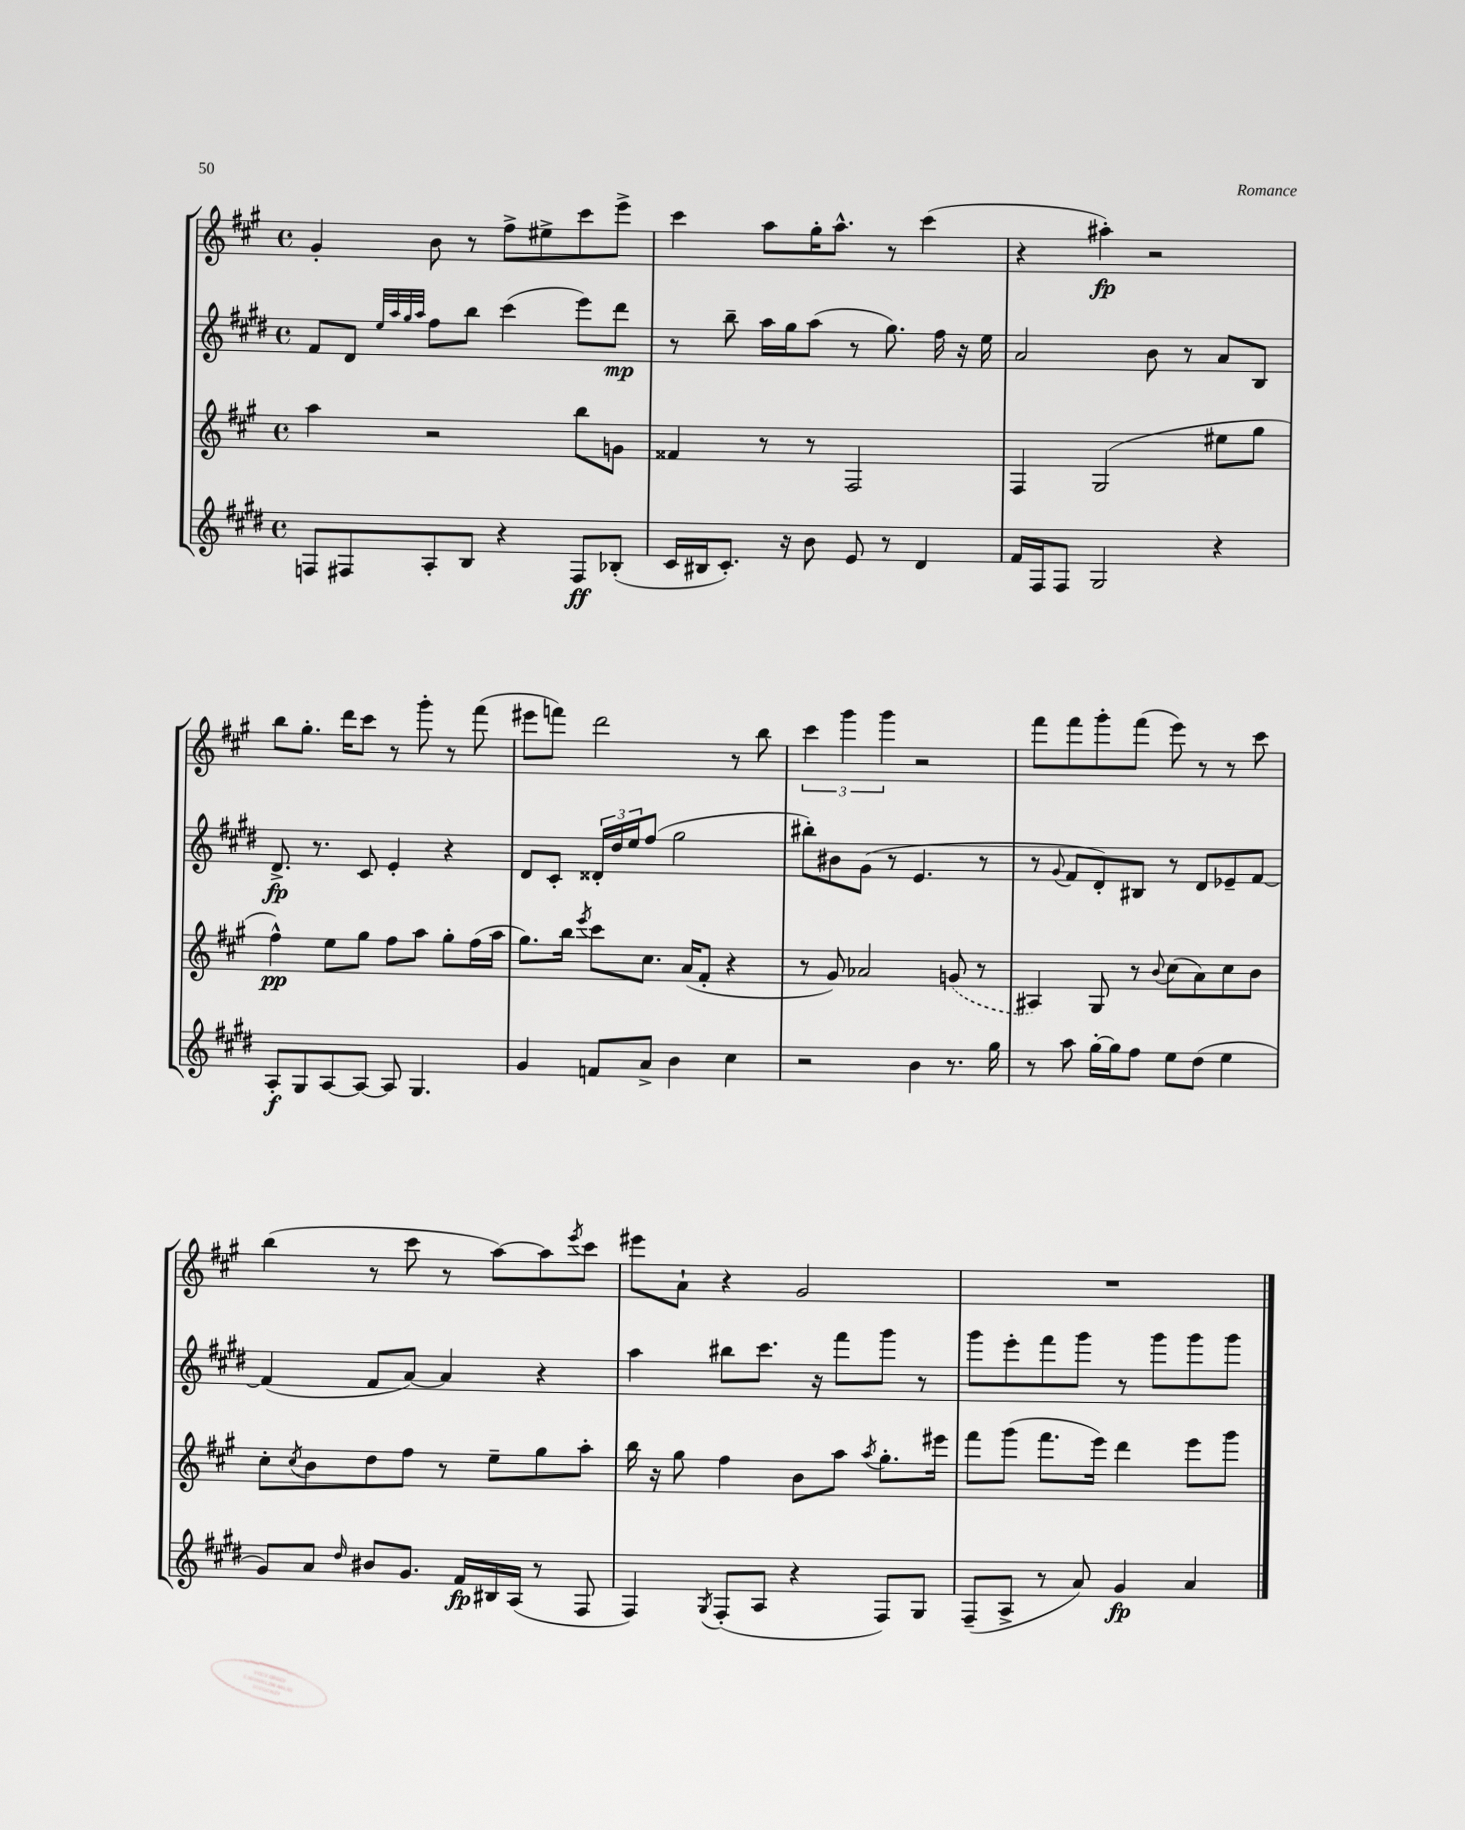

**kern	**kern	**kern	**kern
*staff4	*staff3	*staff2	*staff1
*clefG2	*clefG2	*clefG2	*clefG2
*k[f#c#g#d#]	*k[f#c#g#]	*k[f#c#g#d#]	*k[f#c#g#]
*M4/4	*M4/4	*M4/4	*M4/4
*met(c)	*met(c)	*met(c)	*met(c)
8F	4aa	8f#	4g#'
8F#	.	8d#	.
.	.	32qqee	.
.	.	32qqaa	.
.	.	32qqgg#	.
.	.	32qqaa	.
8A'	2r	8ff#	8b
8B	.	8bb	8r
4r	.	(4ccc#	8ff#^
.	.	.	8ee#^
8F#	8bb	8eee)	8ccc#
(8B-'	8g	8ddd#	8eee^
=	=	=	=
16c#	4f##	8r	4ccc#
16B#	.	.	.
8.c#')	.	8bb~	.
.	8r	16aa	8aa
16r	.	16gg#	.
8b	8r	(8aa	16gg#'
.	.	.	8.aa^^
8e	2F#	8r	.
8r	.	8.gg#)	8r
4d#	.	.	(4ccc#
.	.	16ff#	.
.	.	16r	.
.	.	16ee	.
=	=	=	=
16f#	4F#	2a	4r
16F#	.	.	.
8F#	.	.	.
2G#	(2G#	.	4aa#')
.	.	8b	2r
.	.	8r	.
4r	8ee#	8a	.
.	8gg#	8B	.
=	=	=	=
8A'	4ff#^^)	8.d#^	8bb
8G#	.	.	8.gg#'
.	.	8.r	.
[8A	8ee	.	.
.	.	.	16ddd
8A_	8gg#	8c#	8ccc#
8A]	8ff#	4e'	8r
4.G#	8aa	.	8ggg#'
.	8gg#'	4r	8r
.	(16ff#	.	(8fff#
.	16aa	.	.
=	=	=	=
4g#	8.gg#)	8d#	8eee#
.	.	8c#'	8fff)
.	16bb	.	.
.	8qeee	.	.
8f	8ccc#	24d##'	2ddd
.	.	24dd#	.
.	.	24ee	.
8a^	8.cc#	(8ff#	.
4b	.	2gg#	.
.	(16a	.	.
.	8f#'	.	.
4cc#	4r	.	8r
.	.	.	8bb
=	=	=	=
2r	8r	8bb#')	6ccc#
.	8g#)	8b#	.
.	.	.	6ggg#
.	2a-	(8g#	.
.	.	.	6ggg#
.	.	8r	.
4b	.	4.e	2r
8.r	(8g	.	.
.	8r	8r	.
16gg#	.	.	.
=	=	=	=
8r	4A#)	8r	8fff#
.	.	8qqg#	.
8aa	.	8f#	8fff#
[16gg#'	8G#	8d#')	8ggg#'
16gg#]	.	.	.
8ff#	8r	8B#	(8fff#
.	8qqb	.	.
8ee	(8cc#	8r	8eee)
(8dd#	8a)	8d#	8r
4ee	8cc#	8e-~	8r
.	8b	[8f#	8ccc#
=	=	=	=
8g#)	8cc#'	(4f#]	(4bb
.	8qcc#	.	.
8a	8b	.	.
16qqdd#	.	.	.
8b#	8dd	8f#	8r
8.g#	8ff#	[8a)	8ccc#
.	8r	4a]	8r
16f#	.	.	.
16B#	8ee~	.	[8aa)
(16A	.	.	.
8r	8gg#	4r	8aa]
.	.	.	8qeee
8F#	8aa'	.	8ccc#
=	=	=	=
4F#)	16bb	4aa	8eee#
.	16r	.	.
.	8gg#	.	8a`
8qG#	.	.	.
(8F#'	4ff#	8bb#	4r
8A	.	8.ccc#	.
4r	8b	.	2g#
.	.	16r	.
.	8aa	8fff#	.
.	8qaa	.	.
8F#)	8.gg#'	8ggg#	.
8G#	.	8r	.
.	16eee#	.	.
=	=	=	=
(8F#~	8fff#	8ggg#	1r
8A^	(8ggg#	8eee'	.
8r	8.fff#	8fff#	.
8a)	.	8ggg#	.
.	16eee)	.	.
4g#	4ddd	8r	.
.	.	8ggg#	.
4a	8eee	8ggg#	.
.	8ggg#	8ggg#	.
==	==	==	==
*-	*-	*-	*-
